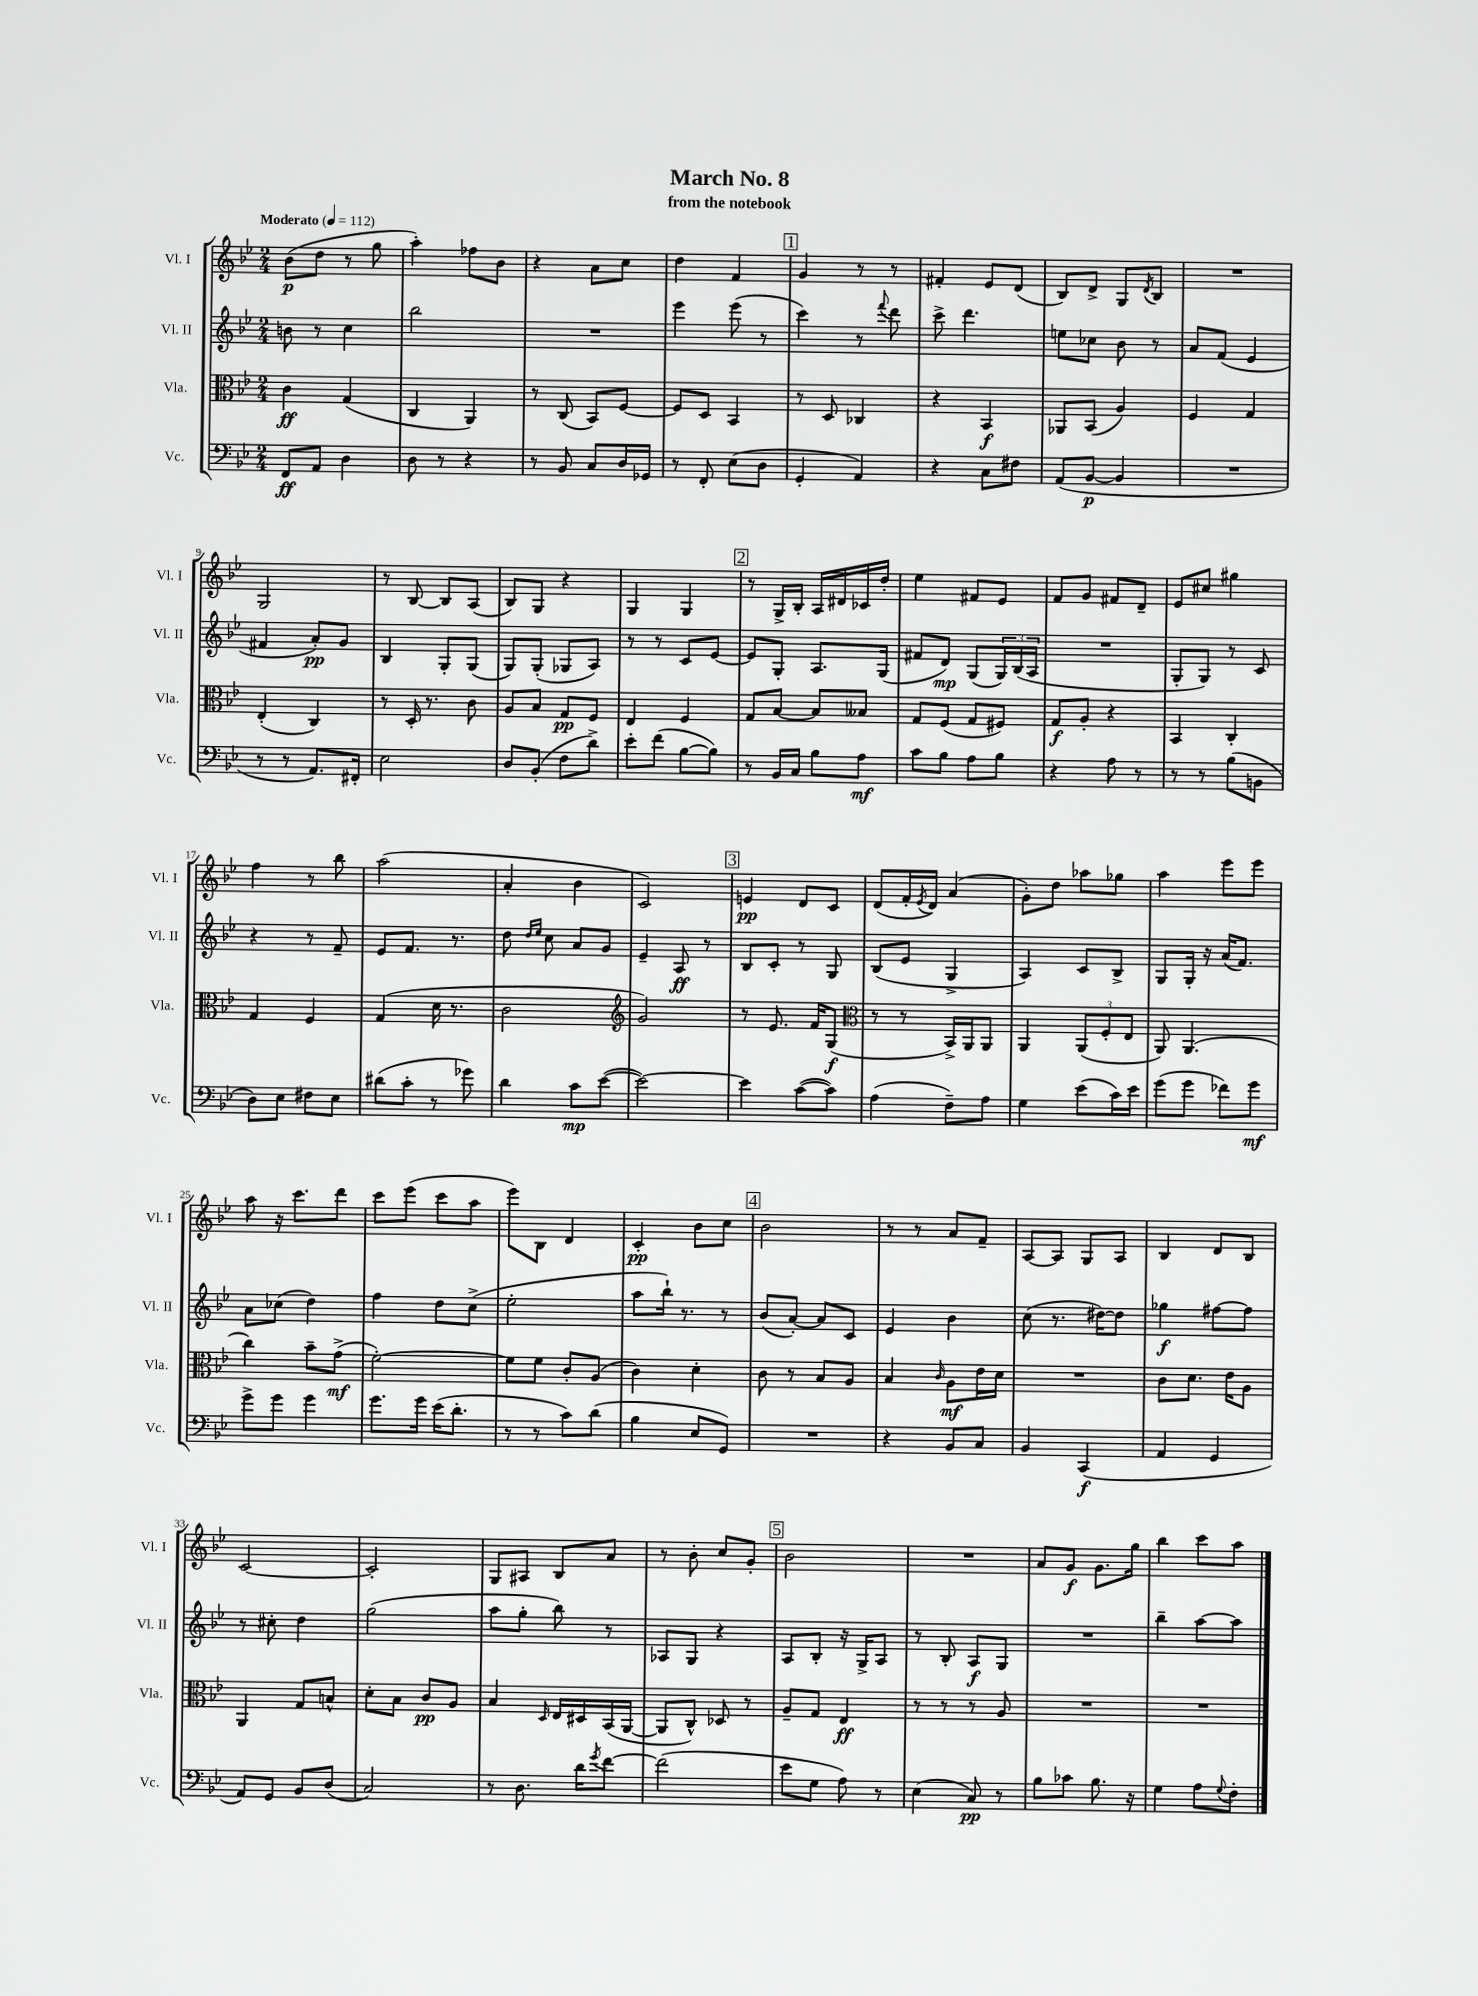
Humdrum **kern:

**kern	**kern	**kern	**kern
*staff4	*staff3	*staff2	*staff1
*clefF4	*clefC3	*clefG2	*clefG2
*k[b-e-]	*k[b-e-]	*k[b-e-]	*k[b-e-]
*M2/4	*M2/4	*M2/4	*M2/4
*MM112	*MM112	*MM112	*MM112
8FF	4c	8b	(8b-
8AA	.	8r	8dd
4D	(4G	4cc	8r
.	.	.	8gg
=	=	=	=
8D	4C	2bb-	4aa')
8r	.	.	.
4r	4AA)	.	8ff-
.	.	.	8b-
=	=	=	=
8r	8r	2r	4r
8BB-	(8C	.	.
8C	8BB-)	.	8a
16D	[8F	.	8cc
16GG-	.	.	.
=	=	=	=
8r	8F]	4eee-	4dd
8FF'	8D	.	.
(8E-	4BB-	(8eee-	4f
8D	.	8r	.
=	=	=	=
4GG'	8r	4ccc)	4g
.	8D	.	.
4AA)	4C-	8r	8r
.	.	8qqfff	.
.	.	8ddd	8r
=	=	=	=
4r	4r	8ccc^	4f#'
.	.	4.ddd	.
8C	4BB-	.	8e-
8F#	.	.	(8d
=	=	=	=
(8AA	8AA-	8ee	8B-)
[8BB-	(8BB-	8cc-	8d^
4BB-]	4A)	8b-	8G
.	.	.	8qd
.	.	8r	8B-
=	=	=	=
2r	4F	8a	2r
.	.	(8f	.
.	4G	4e-	.
=	=	=	=
8r	(4E-'	4f#	2G
8r	.	.	.
8.AA)	4C)	8a')	.
.	.	8g	.
16FF#'	.	.	.
=	=	=	=
2E-	8r	4B-	8r
.	16D'	.	[8B-
.	8.r	.	.
.	.	8G'	8B-]
.	8c	(8G	(8A
=	=	=	=
8D	8A	8G)	8B-)
(8BB-'	8B-	(8G'	8G
8F	8G	8G-	4r
8d^)	8F	8A)	.
=	=	=	=
8e-'	4E-	8r	4G
(8f	.	8r	.
[8B-	4F	8c	4G
8B-])	.	[8e-	.
=	=	=	=
8r	8G	8e-]	8r
16BB-	[8B-	8G'	16G^
16C	.	.	16B-'
8B-	8B-]	8.A	16A
.	.	.	16d#
8A	8B--	.	16c-
.	.	(16G	16dd'
=	=	=	=
8c	8G	8f#	4ee-
8B-	(8F	8d)	.
8A	8G	(8G	8f#
8B-	8F#)	24G)	8e-
.	.	(24B-	.
.	.	24A	.
=	=	=	=
4r	8G	2r	8f
.	8A'	.	8g
8A	4r	.	8f#
8r	.	.	8d~
=	=	=	=
8r	4BB-	8G'	8e-
8r	.	8G)	8cc#
(8B-	4C'	8r	4gg#
8BB	.	8c	.
=	=	=	=
8D)	4G	4r	4ff
8E-	.	.	.
8F#	4F	8r	8r
8E-	.	8f~	8bb-
=	=	=	=
(8d#	(4G	8e-	(2aa
8c'	.	8.f	.
8r	16d	.	.
.	8.r	8.r	.
8g-)	.	.	.
=	=	=	=
4d	2c	8dd	4a'
.	.	16qqdd	.
.	.	16qqee-	.
.	.	8cc	.
8c	.	8a	4b-
([8e-	.	8g	.
=	=	=	=
*	*clefG2	*	*
2e-_)	2g)	4e-~	2c)
.	.	8A	.
.	.	8r	.
=	=	=	=
4e-]	8r	8B-	4e
.	8.e-	8c'	.
([8c	.	8r	8d
.	16f	.	.
8c])	(8G	8G	8c
=	=	=	=
*	*clefC3	*	*
(4A	8r	(8B-	(8d
.	8r	8e-	16f'
.	.	.	8qe-
.	.	.	16d)
8F~)	16BB-^)	4G^	(4a
.	16AA	.	.
8A	8AA	.	.
=	=	=	=
4G	4AA	4A)	8g')
.	.	.	8dd
(8e-	(12AA	8c	8aa-
.	12F'	.	.
16c)	.	8B-^	8gg-
.	12E-	.	.
16e-	.	.	.
=	=	=	=
(8g	8AA)	8G	4aa
8g	(4.AA	16G'	.
.	.	16r	.
8f-)	.	(16a	8eee-
.	.	8.f)	.
8g	.	.	8eee-
=	=	=	=
8g^	4cc)	8a	8aa
8g	.	(8cc-	16r
.	.	.	8.ccc
4g	8b-~	4dd)	.
.	(8g^	.	8ddd
=	=	=	=
8.g	[2f')	4ff	8ccc
.	.	.	(8eee-
16g	.	.	.
(16e-	.	8dd	8ccc
8.d'	.	.	.
.	.	(8cc^	8aa
=	=	=	=
8r	8f]	2ee-'	8eee-)
8r	8f	.	8B-
8c)	8c'	.	4d
(8d	(8A	.	.
=	=	=	=
4B-	4c)	8aa	4c'
.	.	16bb-`)	.
.	.	8.r	.
8E-	4d'	.	8b-
8GG)	.	8r	8cc
=	=	=	=
2r	8c	(8b-	2b-
.	8r	[8a')	.
.	8B-	8a]	.
.	8A	8c	.
=	=	=	=
4r	4B-	4e-	8r
.	.	.	8r
.	16qqc	.	.
8BB-	8A	4b-	8a
8C	16e-	.	8f~
.	16d	.	.
=	=	=	=
4BB-	2r	(8cc	[8A
.	.	8.r	8A]
(4CC	.	.	8G
.	.	[16dd#)	.
.	.	8dd#]	8A
=	=	=	=
4AA	8c	4gg-	4B-
.	8.d	.	.
4GG	.	[8ff#	8d
.	16e-	.	.
.	8A	8ff#]	8B-
=	=	=	=
8AA)	4AA	8r	[2c
8GG	.	8cc#'	.
8BB-	8G	4dd	.
(8D	8B^^	.	.
=	=	=	=
2C)	8d'	(2gg	2c']
.	8B-	.	.
.	8c	.	.
.	8A	.	.
=	=	=	=
8r	4B-	8aa	8G
8.D	.	8gg'	8A#
.	16qqD	.	.
.	16E-	8bb-)	8B-
16d	16D#	.	.
8qg	.	.	.
[8f	(16BB-	8r	8a
.	[16AA	.	.
=	=	=	=
(2f]	8AA]	8A-	8r
.	8C^^)	8G	8b-'
.	8D-	4r	8cc
.	8r	.	8g'
=	=	=	=
8e-	8A~	8A	2b-
8G	8G	8B-'	.
8A)	4E-	16r	.
.	.	16G^	.
8r	.	8A	.
=	=	=	=
(4E-	8r	8r	2r
.	8r	8B-'	.
8C)	8r	8A	.
8r	8A	8G	.
=	=	=	=
8B-	2r	2r	8a
8c-	.	.	8g
8.B-	.	.	8.g
16r	.	.	16gg
=	=	=	=
4G	2r	4bb-~	4bb-
8A	.	[8aa	8ccc
8qqG	.	.	.
8F'	.	8aa]	8aa
==	==	==	==
*-	*-	*-	*-
